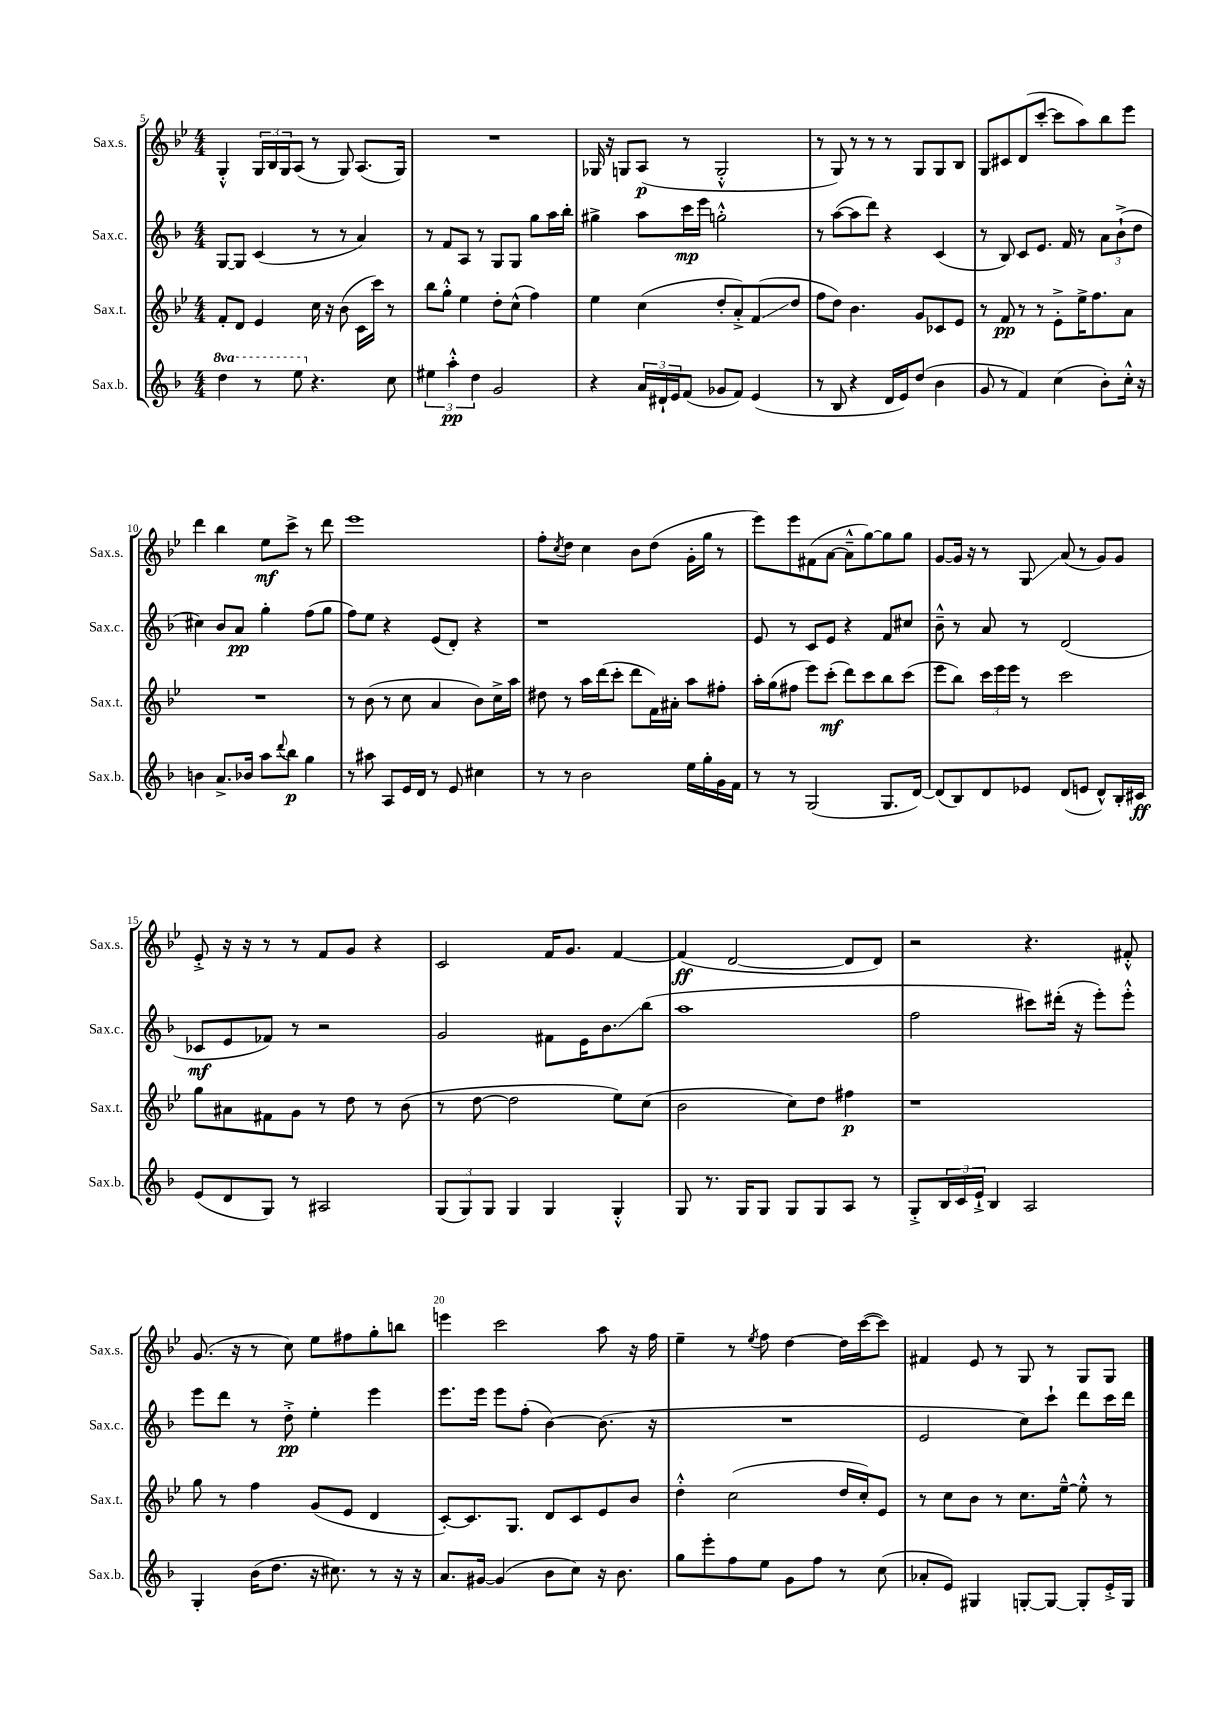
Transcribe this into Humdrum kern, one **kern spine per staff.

**kern	**kern	**kern	**kern
*staff4	*staff3	*staff2	*staff1
*clefG2	*clefG2	*clefG2	*clefG2
*k[b-]	*k[b-e-]	*k[b-]	*k[b-e-]
*M4/4	*M4/4	*M4/4	*M4/4
4ddd	8f'	[8G	4G'^^
.	8d	8G]	.
8r	4e-	(4c	24G
.	.	.	24B-
.	.	.	24G
8eee	.	.	(8A
4.r	16cc	8r	8r
.	16r	.	.
.	(8b-	8r	8G)
.	16c	4a)	(8.A
.	16ccc)	.	.
8cc	8r	.	.
.	.	.	16G)
=	=	=	=
6ee#	8bb-	8r	1r
.	8gg'^^	8f	.
6aa'^^	.	.	.
.	4ee-	8A	.
6dd	.	.	.
.	.	8r	.
2g	8dd'	8G	.
.	(8cc^^	8G	.
.	4ff)	8gg	.
.	.	16aa	.
.	.	16bb-'	.
=	=	=	=
4r	4ee-	4gg#^	16G-
.	.	.	16r
.	.	.	8G
24a	(4cc	8aa	(8A
24d#`	.	.	.
24e	.	.	.
(8f	.	16ccc	8r
.	.	16eee	.
8g-	8dd'	2gg'^^	2G'^^
8f)	8a'^)	.	.
(4e	(8f	.	.
.	8dd	.	.
=	=	=	=
8r	8ff	8r	8r
8B-	8dd)	([8aa	8G)
4r	4.b-	8aa]	8r
.	.	8ddd)	8r
16d	.	4r	8r
16e)	.	.	.
(8dd	8g	.	8G
4b-	8c-	(4c	8G
.	8e-	.	8B-
=	=	=	=
8g	8r	8r	8G
8r	8f	8B-)	8c#
4f)	8r	8c	(8d
.	8r	8.e	[8ccc'
(4cc	8e-'^	.	8ccc]
.	.	16f	.
.	16ee-^	8r	8aa)
.	8.ff	.	.
8b-')	.	12a	8bb-
.	.	(12b-`^	.
16cc'^^	8a	.	8eee-
.	.	12dd	.
16r	.	.	.
=	=	=	=
4b	1r	4cc#)	4ddd
8.a^	.	8b-	4bb-
.	.	8a	.
16b-	.	.	.
8aa	.	4gg'	8ee-
8qqddd	.	.	.
8bb-	.	.	8ccc^
4gg	.	(8ff	8r
.	.	8gg	8ddd
=	=	=	=
8r	8r	8ff)	1eee-
8aa#	(8b-	8ee	.
8A	8r	4r	.
16e	8cc	.	.
16d	.	.	.
8r	4a	(8e	.
8e	.	8d')	.
4cc#	8b-)	4r	.
.	16cc^	.	.
.	16aa	.	.
=	=	=	=
8r	8dd#	1r	8ff'
.	.	.	8qcc
8r	8r	.	8dd
2b-	16aa	.	4cc
.	(16ddd	.	.
.	8ccc'	.	.
.	8ddd	.	8b-
.	16f)	.	(8dd
.	16a#'	.	.
16ee	8aa	.	16g'
16gg'	.	.	16gg
16g	8ff#'	.	8r
16f	.	.	.
=	=	=	=
8r	16aa'	8e	8eee-)
.	(16gg	.	.
8r	8ff#	8r	8eee-
(2G	8eee-)	8c	(8f#
.	(8ccc'	8e	[8a
.	8ddd)	4r	8a~^^]
.	8ccc	.	[8gg)
8.G	8bb-	8f	8gg]
.	(8ccc	8cc#	8gg
[16d)	.	.	.
=	=	=	=
(8d]	8eee-	8b-~^^	[8g
8B-)	8bb-)	8r	16g]
.	.	.	16r
8d	24ccc	8a	8r
.	24eee-	.	.
.	24eee-	.	.
8e-	8r	8r	8G
(8d	2ccc	(2d	(8a
8e	.	.	8r
8d^^)	.	.	8g)
16B-'	.	.	8g
16c#	.	.	.
=	=	=	=
(8e	8gg	8c-	8e-'^
8d	8a#	8e	16r
.	.	.	16r
8G)	8f#	8f-)	8r
8r	8g	8r	8r
2A#	8r	2r	8f
.	8dd	.	8g
.	8r	.	4r
.	(8b-	.	.
=	=	=	=
(12G	8r	2g	2c
12G)	.	.	.
.	[8dd	.	.
12G	.	.	.
4G	2dd]	.	.
4G	.	8f#	16f
.	.	.	8.g
.	.	16e	.
.	.	8.b-	.
4G'^^	8ee-)	.	[4f
.	(8cc	(8bb-	.
=	=	=	=
8G	2b-	1aa	(4f]
8.r	.	.	.
.	.	.	[2d
16G	.	.	.
8G	.	.	.
8G	8cc)	.	.
8G	8dd	.	.
8A	4ff#	.	8d]
8r	.	.	8d)
=	=	=	=
8G'^	1r	2ff	2r
24B-	.	.	.
24c	.	.	.
24e`^	.	.	.
4B-	.	.	.
2A	.	8ccc#)	4.r
.	.	(16ddd#'	.
.	.	16r	.
.	.	8eee')	.
.	.	8eee'^^	8f#'^^
=	=	=	=
4G'	8gg	8eee	(8.g
.	8r	8ddd	.
.	.	.	16r
(16b-	4ff	8r	8r
8.dd	.	.	.
.	.	8dd'^	8cc)
16r	(8g	4ee'	8ee-
8.cc#)	.	.	.
.	8e-	.	8ff#
8r	4d	4eee	8gg'
16r	.	.	8bb
16r	.	.	.
=	=	=	=
8.a	[8c')	8.eee	4eee
.	8.c]	.	.
[16g#	.	16eee	.
(4g#]	.	8eee	2ccc
.	8.G	.	.
.	.	(8ff'	.
8b-	8d	[4b-)	.
8cc)	8c	.	.
16r	8e-	(8.b-]	8aa
8.b-	.	.	.
.	8b-	.	16r
.	.	16r	16ff
=	=	=	=
8gg	4dd'^^	1r	4ee-~
8eee'	.	.	.
8ff	(2cc	.	8r
.	.	.	8qee-
8ee	.	.	8ff
8g	.	.	[4dd
8ff	.	.	.
8r	16dd	.	16dd]
.	16cc')	.	([16ccc
(8cc	8e-	.	8ccc])
=	=	=	=
8a-'	8r	2e	4f#
8e)	8cc	.	.
4G#	8b-	.	8e-
.	8r	.	8r
[8G'	8.cc	8cc)	8G
8G_	.	8ccc`	8r
.	[16ee-~^^	.	.
8G']	8ee-'^^]	8ddd	8G
16e'^	8r	16ccc	8G
16G	.	16ddd	.
==	==	==	==
*-	*-	*-	*-
